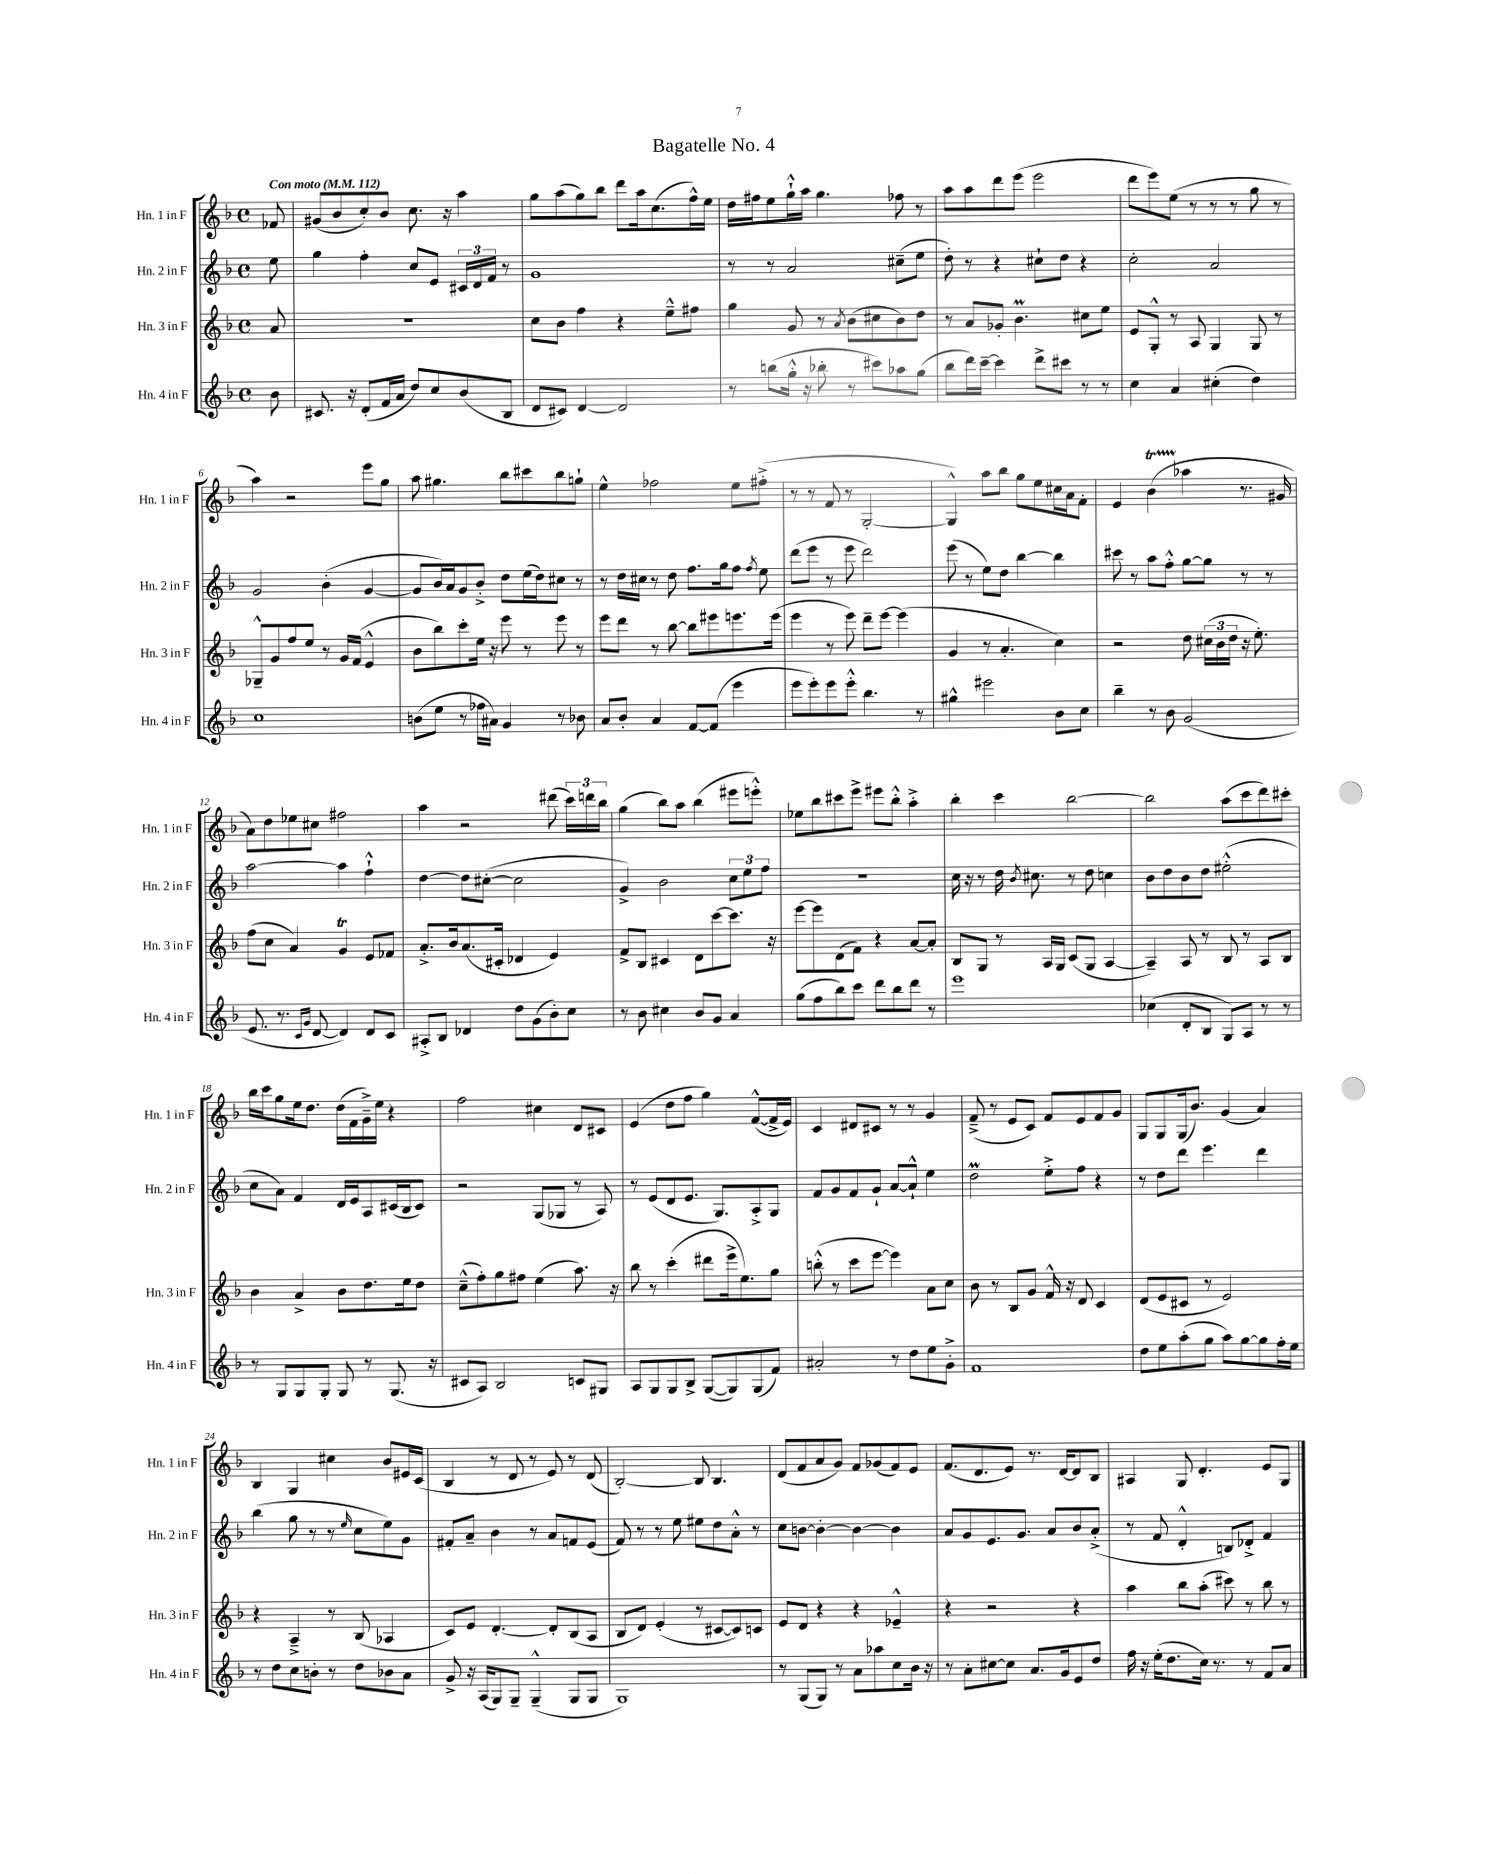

**kern	**kern	**kern	**kern
*part4	*part3	*part2	*part1
*staff4	*staff3	*staff2	*staff1
*I"Hn. 4 in F	*I"Hn. 3 in F	*I"Hn. 2 in F	*I"Hn. 1 in F
*I'Hn. 4 in F	*I'Hn. 3 in F	*I'Hn. 2 in F	*I'Hn. 1 in F
*clefG2	*clefG2	*clefG2	*clefG2
*k[b-]	*k[b-]	*k[b-]	*k[b-]
*M4/4	*M4/4	*M4/4	*M4/4
*met(c)	*met(c)	*met(c)	*met(c)
*MM112	*MM112	*MM112	*MM112
=	=	=	=
!	!	!	!LO:TX:a:B:t=Con moto
8b-\	8a/	8ee\	8f-X/
=1	=1	=1	=1
8.c#X/	1r	4gg\	(8g#X/L
.	.	.	8b-/
16r	.	.	.
(8d'/L	.	4ff'\	8cc'/)
16f/L	.	.	8b-/J
16a/JJ	.	.	.
8dd/L)	.	8cc/L	8.cc\
8cc/	.	8e/J	.
.	.	.	16r
(8b-/	.	24c#X/LL	4aa\
.	.	24d/	.
.	.	24f/JJ	.
8B-/J	.	8r	.
=2	=2	=2	=2
8d/L	8cc\L	1g	8gg\L
8c#X/J)	8b-\J	.	(8aa\
[4d/	4ff\	.	8gg\)
.	.	.	8bb-\J
2d/]	4r	.	8ddd\L
.	.	.	16aa\k
.	.	.	(8.cc\
.	8ee~^^\L	.	.
.	8ff#X\J	.	16ff^^\L)
.	.	.	16ee\JJ
=3	=3	=3	=3
8r	4gg\	8r	16dd\LL
.	.	.	16ff#X\J
(8bbn\L	.	8r	8ee\
16gg'^^\Jk	8g/	2a/	16gg`^^\L
16r	.	.	16aa\JJ
8bb-X'\	8r	.	4.gg\
.	8qa/	.	.
8r	(8b-\L	.	.
8ccc#X\L)	8cc#X\	.	.
8aa-X\	8b-\)	(8cc#X~\L	8ff-X\
(8gg\J	8dd\J	8ee\J	8r
=4	=4	=4	=4
8bb-\L	8r	8dd'\)	8aa\L
16ddd\L)	8a/L	8r	8aa\
[16ccc~\JJ	.	.	.
4ccc\]	8g-X'/J	4r	8ddd\
.	4.b-M\	.	(8eee\J
8ddd^\L	.	8cc#X`\L	2eee\
8ccc#X\J	.	8dd\J	.
8r	8cc#X\L	4r	.
8r	8ee\J	.	.
=5	=5	=5	=5
4cc\	8e/L	2cc'\	8ddd\L
.	8G'^^/J	.	8eee\)
4a/	8r	.	(8ee\J
.	8A/	.	8r
(4cc#X'\	4G/	2a/	8r
.	.	.	8r
4dd\)	8G/	.	8gg\
.	8r	.	8r
!!LO:LB:g=z
=6	=6	=6	=6
1cc	8G-X~^^/L	2g/	4aa\)
.	8g/	.	.
.	8ff/	.	2r
.	8ee/J	.	.
.	8r	(4b-'\	.
.	16g/LL	.	.
.	(16f/JJ	.	.
.	4e^^/	[4g/	8eee\L
.	.	.	8gg\J
=7	=7	=7	=7
(8bn\L	8b-\L	8g/L]	8aa\
8ee\J	8bb-\)	16b-/L)	4.gg#X\
.	.	16a/J	.
8r	8ccc'\	8g/	.
16ff-X\LL	16ee\Jk	8b-'^/J	.
16a#X\JJ)	16r	.	.
4g/	8eee\	8dd\L	8bb-\L
.	8r	(16ee\L	8ccc#X\
.	.	16dd\J)	.
8r	8eee\	8cc#X\J	8bb-\
8b-X\	8r	8r	8ggn`\J
=8	=8	=8	=8
8a/L	8eee\L	8r	4ee^^\
8b-'/J	8ddd\J	16dd\LL	.
.	.	16cc#X\JJ	.
4a/	8r	8r	2ff-X\
.	[8bb-\	8dd\	.
[8f/L	8bb-\L]	8.ff\L	.
(8f/J]	8eee#X\	.	.
.	.	16gg\k	.
4eee\	8.eeen\	8ff\J	8ee\L
.	.	8qff/	.
.	.	8ee\	(8ff#X'^\J
.	(16eee\Jk	.	.
=9	=9	=9	=9
8eee\L	4eee\	(8ddd\L	8r
8eee'\)	.	8eee\J	8r
8eee\	8r	8r	8f/
8eee'^^\J	8eee\)	8eee\	8r
4.bb-\	8ddd~\L	2ddd\)	[2G'/
.	[8eee\J	.	.
.	(4eee\]	.	.
8r	.	.	.
=10	=10	=10	=10
4gg#X^^\	4g/	(8eee\	4G^^/])
.	.	8r	.
2eee#X\	8r	8ee\L)	8aa\L
.	4.a'/	8dd\J	8bb-\J
.	.	[4bb-\	8gg\L
.	.	.	8ee\
8b-\L	4cc\)	4bb-\]	16cc#X\L
.	.	.	16a\J
8cc\J	.	.	8f'\J
=11	=11	=11	=11
4bb-~\	2r	8ccc#X\	4e/
.	.	8r	.
8r	.	8aa\L	(4b-T\
8b-\	.	8ff'^^\J	.
(2g/	8dd\	[8gg\L	4aa-X\
.	(24cc#X\LL	8gg\J]	.
.	24b-\	.	.
.	24dd\JJ	.	.
.	16r	8r	8.r
.	8.ee'\)	.	.
.	.	8r	.
.	.	.	16g#X/
!!LO:LB:g=z
=12	=12	=12	=12
8.e/	(8ff\L	[2aa\	8a\L)
.	8cc\J	.	8dd\
8.r	.	.	.
.	4a/)	.	8ee-X\
16qqc/LL	.	.	.
16qqg/JJ	.	.	.
[8d/	.	.	8cc#X\J
4d/])	4gT/	4aa\]	2ff#X\
8d/L	8e/L	4ff`^^\	.
8c/J	8f-X/J	.	.
=13	=13	=13	=13
8A#X'^/L	8.a'^/L	[4dd\	4aa\
8B-/J	.	.	.
.	16b-/k	.	.
4d-X/	(8.a/	8dd\L]	2r
.	.	([8cc#X'\J	.
.	16c#X'/Jk	.	.
8dd\L	4d-X/	2cc#\]	.
(8g\	.	.	.
8b-'\)	4e/)	.	(8ddd#X\
8cc\J	.	.	24ccc\LL)
.	.	.	24dddn\
.	.	.	24bb-\JJ
=14	=14	=14	=14
8r	8f^/L	4g^/)	(4gg\
8b-\	8B-/J	.	.
4cc#X\	4c#X/	2b-\	8bb-\L)
.	.	.	8aa\J
8b-/L	8d\L	.	(4bb-\
8g/J	[8ccc\	.	.
4a/	8.ccc\J]	12cc\L	8eee#X\L
.	.	12ee\	.
.	.	.	8eeen'^^\J)
.	.	12ff\J	.
.	16r	.	.
=15	=15	=15	=15
(8gg\L	[8eee\L	1r	8ee-X\L
8ff\	8eee\]	.	8bb-\
8bb-\)	(8d\	.	8ccc#X\
8ccc\J	8f\J)	.	8eee^\J
8ddd\L	4r	.	8eee#X\L
8bb-\	.	.	8bb-'^^\J
8ddd\J	[8a/L	.	4aa'^\
8r	8a'/J]	.	.
=16	=16	=16	=16
1eee	8B-/L	16cc\	4bb-'\
.	.	16r	.
.	8G/J	8r	.
.	8r	16dd\	4ccc\
.	.	8qb-/	.
.	.	8.cc#X\	.
.	16A/LL	.	.
.	16G/JJ	.	.
.	(8c/L	8r	[2bb-\
.	8G/J	8dd\	.
.	[4A/	4ccn\	.
=17	=17	=17	=17
(4cc-X\	4A~/])	8b-\L	2bb-\]
.	.	8dd\	.
8d'/L	8A/	8b-\	.
8B-/J	8r	8dd\J	.
8G/L)	8B-/	(2ee#X'^^\	(8aa\L
8A/J	8r	.	8ccc\
8r	8A/L	.	8ddd\)
8r	8B-/J	.	8ccc#X'\J
!!LO:LB:g=z
=18	=18	=18	=18
8r	4b-\	8cc\L	16bb-\LL
.	.	.	16ccc\J
8G/L	.	8a\J)	8gg\
8G/	4a^/	4f/	16ee\k
.	.	.	8.dd\J
8G'/J	.	.	.
8G/	8b-\L	16d/LL	(16dd\LL
.	.	16e/J	16f\
8r	8.dd\	8A/	16g~^\)
.	.	.	16ee\JJ
(8.G/	.	(16c#X/L	4r
.	16ee\k	16B-/J	.
.	8dd\J	8c#/J)	.
16r	.	.	.
=19	=19	=19	=19
8c#X/L	(8cc~^^\L	2r	2ff\
8A/J)	8ff'\)	.	.
2B-/	8gg\	.	.
.	8ff#X\J	.	.
.	(4ee\	(8G/L	4cc#X\
.	.	8G-X/J	.
8cn/L	8.aa\)	8r	8d/L
8G#X/J	.	8A/)	8c#X/J
.	16r	.	.
=20	=20	=20	=20
8A/L	8bb-\	8r	(4e/
8G/	8r	(8e/L	.
8G/	(4ccc'\	8d/	8dd\L
8B-^/J	.	8.e/J	8ff\J
([8G/L	8ddd#X\L	.	4gg\)
.	.	8.G/L)	.
8G/])	16eee^\k	.	.
.	8.ee\)	.	.
(8G/	.	8A'^/	([8f^^/L
8f/J)	8gg\J	8G/J	16f^/L]
.	.	.	16e/JJ)
=21	=21	=21	=21
2a#X'/	(8bbn'^^\	8f/L	4c/
.	8r	8g/	.
.	8ccc\L	8f/	8d#X/L
.	[8eee\J	8g`/J	8c#X/J
8r	4eee\])	[8a/L	8r
8dd\L	.	8a`^^/J]	8r
8ee\	8a\L	4ee\	4g/
8g'^\J	8cc\J	.	.
=22	=22	=22	=22
1f	8b-\	2ddM\	(8f~^/
.	8r	.	8r
.	8B-/L	.	8e/L
.	8g/J	.	8c/J)
.	16f^^/	8ee'^\L	8f/L
.	16r	.	.
.	8d/	8ff\J	8e/
.	4c/	4r	8f/
.	.	.	8g/J
=23	=23	=23	=23
8dd\L	(8d/L	8r	8G/L
8ee\	8e/	8dd\L	8G/
(8aa'\	8c#X/J	8ddd\J	(16G/k
.	.	.	8.b-/J)
8gg\J	8r	4.eee\	.
8aa\L)	2e/)	.	(4g/
[8gg\	.	.	.
8gg\]	.	4ddd\	4a/)
16ff'\L	.	.	.
16ee\JJ	.	.	.
!!LO:LB:g=z
=24	=24	=24	=24
8r	4r	(4bb-\	4B-/
8dd\L	.	.	.
8cc\	4A~^/	8gg\	4G/
8bn'\J	.	8r	.
8r	8r	8r	4cc#X\
.	.	16qqee/	.
8dd\L	(8B-/	8cc\L	.
8b-X\	4A-X/	8ee\)	8b-/L
8a\J	.	8g\J	16e#X/L
.	.	.	(16c/JJ
=25	=25	=25	=25
8g^/	8c/L)	8f#X'/L	4B-/
16r	8e/J	8a~/J	.
(16A/KL	.	.	.
8G/)	[4.d'/	4b-\	8r
8G~/J	.	.	8d/
(4G~^^/	.	8r	8r
.	8d'/L]	8a/L	8e/)
8G/L	(8B-/	8fn/	8r
8G/J	8A/J	(8e/J	(8d/
=26	=26	=26	=26
1G)	8B-/L	8f/)	[2B-'/)
.	8d/J)	8r	.
.	(4e'/	8r	.
.	.	8ee\	.
.	8r	8ee#X\L	8B-/]
.	[8c#X/L	8dd\	4.B-/
.	8c#/])	8a'^^\J	.
.	8cn/J	8r	.
=27	=27	=27	=27
8r	8e/L	8cc\L	(8d/L
(8G/L	8d/J	[8bn\J	8f/
8G/J)	4r	4b'\_	8a/
8r	.	.	8g/J)
8a\L	4r	4b\_	8f/L
8aa-X\	.	.	(8g-X/
8cc\	4e-X~^^/	4b\]	8f/)
16b-\Jk	.	.	8e/J
16r	.	.	.
=28	=28	=28	=28
8r	4r	8a/L	(8.f/L
8a'\L	.	8g/	.
.	.	.	8.d/
[8cc#X\	2r	8.e/	.
8cc#\J]	.	.	8e/J)
.	.	8.g/J	.
8.a/L	.	.	8.r
.	.	8a/L	.
16g/k	.	.	[16d/KL
8e/	4r	8b-/	8d/]
8dd/J	.	(8a'^/J	8B-/J
=29	=29	=29	=29
16ff\	4aa\	8r	4A#X/
16r	.	.	.
(16ee'\KL	.	8f/	.
8.dd\	.	.	.
.	8bb-\L	4d'^^/	8G/
16cc\Jk)	(8aa'\J	.	4.d'/
8.r	.	.	.
.	8ccc#X\)	8Bn/L)	.
8r	8r	8d-X'^/J	.
8f/L	8bb-\	4f/	8e/L
8a/J	8r	.	8G/J
==	==	==	==
*-	*-	*-	*-
